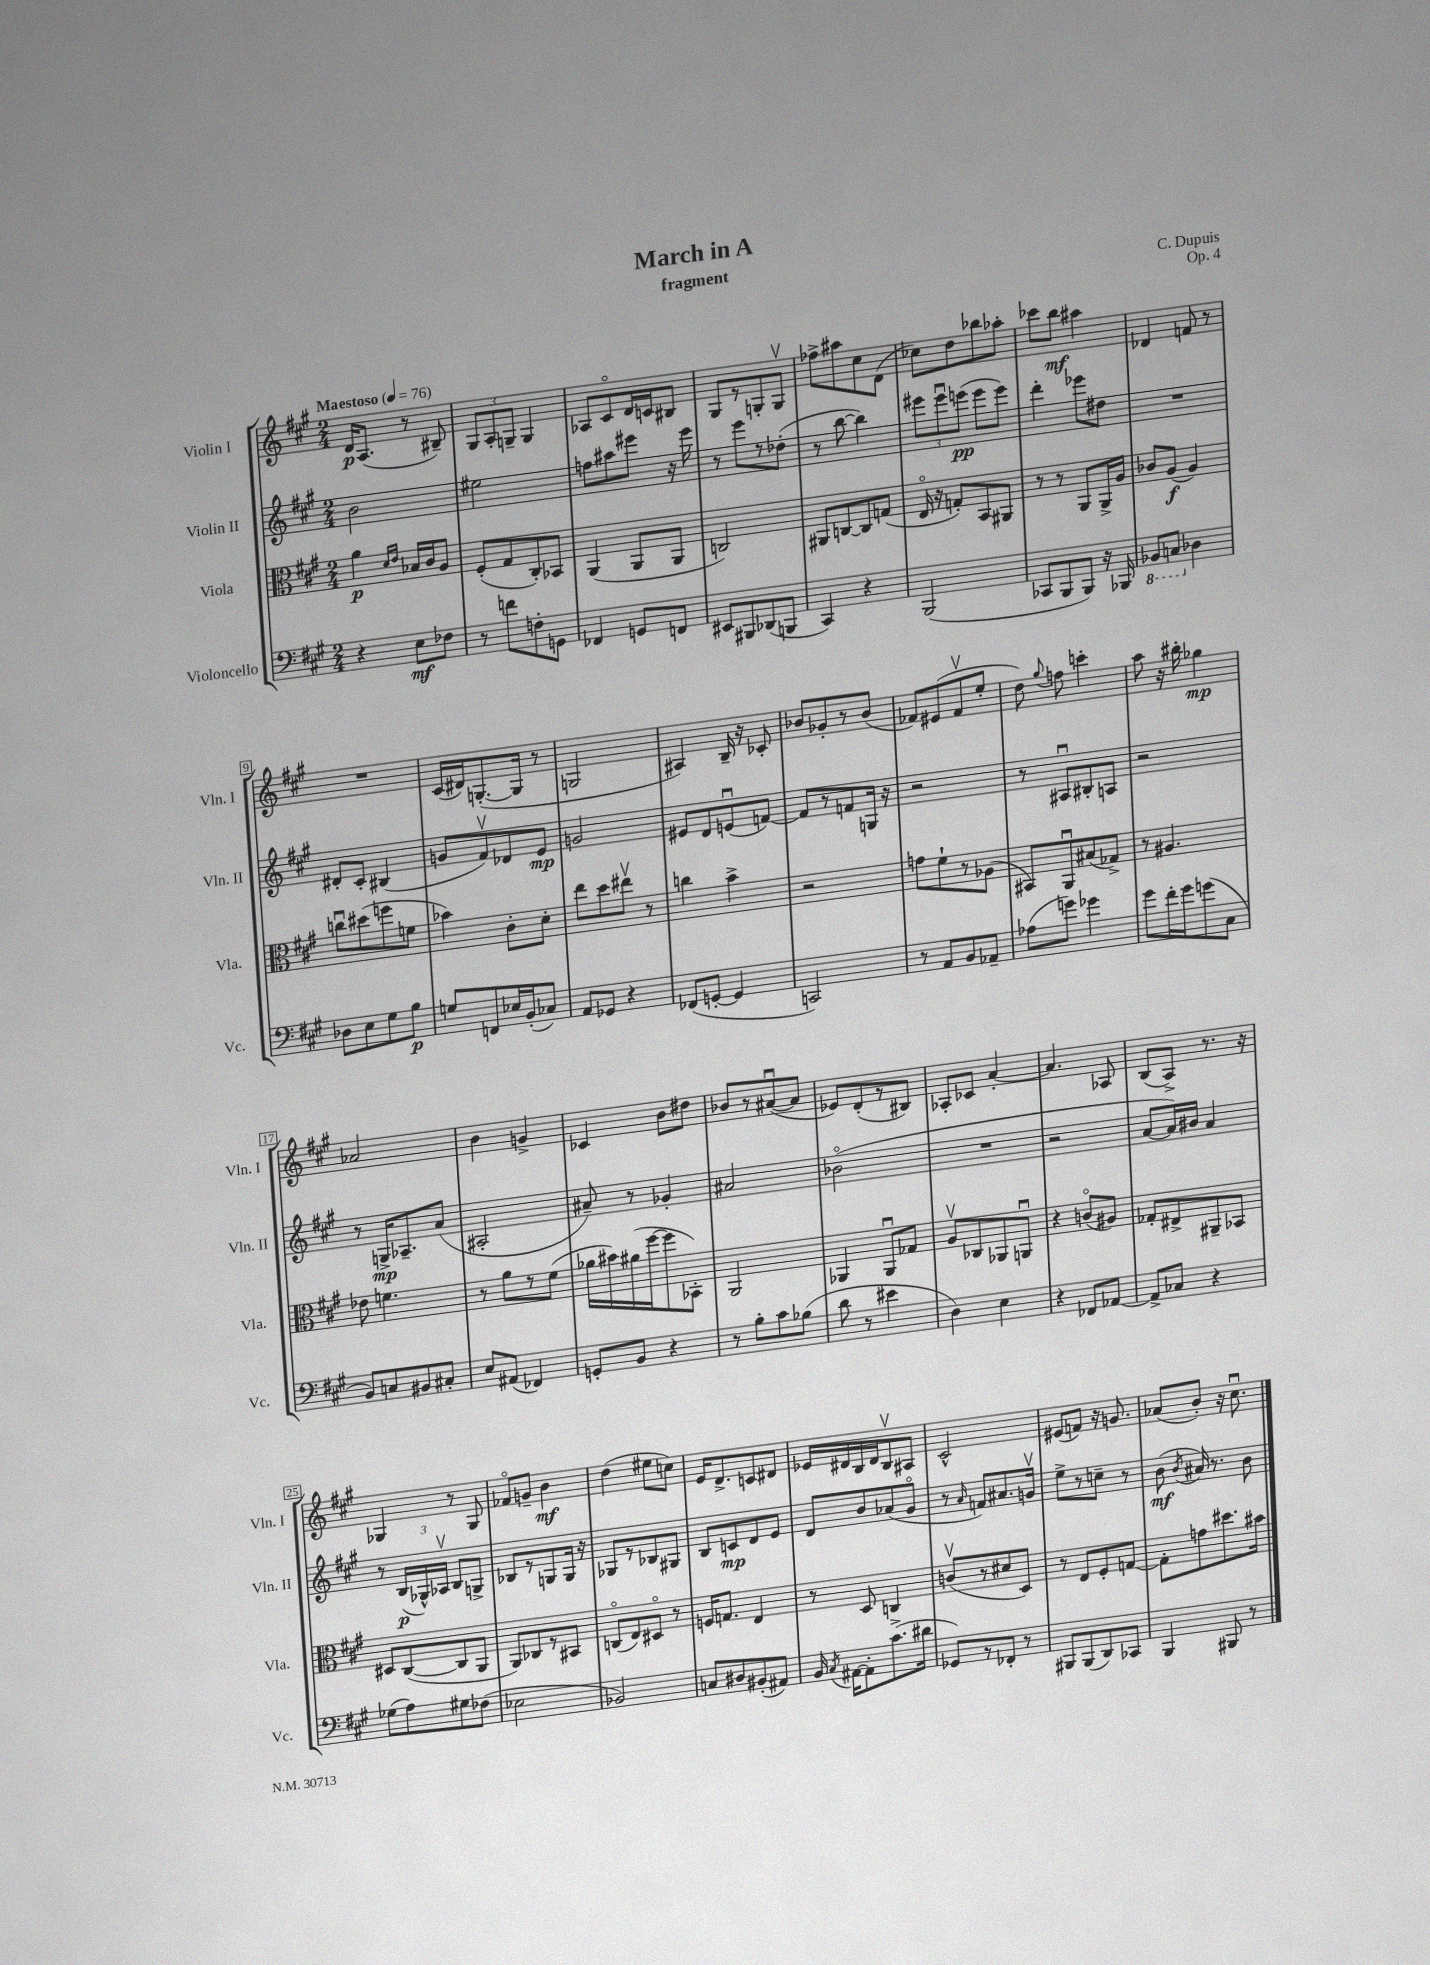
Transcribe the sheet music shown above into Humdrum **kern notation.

**kern	**dynam	**kern	**dynam	**kern	**dynam	**kern	**dynam
*part4	*part4	*part3	*part3	*part2	*part2	*part1	*part1
*staff4	*staff4	*staff3	*staff3	*staff2	*staff2	*staff1	*staff1
*I"Violoncello	*	*I"Viola	*	*I"Violin II	*	*I"Violin I	*
*I'Vc.	*	*I'Vla.	*	*I'Vln. II	*	*I'Vln. I	*
*clefF4	*	*clefC3	*	*clefG2	*	*clefG2	*
*k[f#c#g#]	*	*k[f#c#g#]	*	*k[f#c#g#]	*	*k[f#c#g#]	*
*M2/4	*	*M2/4	*	*M2/4	*	*M2/4	*
*MM76	*	*MM76	*	*MM76	*	*MM76	*
=1	=1	=1	=1	=1	=1	=1	=1
!	!	!	!	!	!	!LO:TX:a:B:t=Maestoso	!
4r	.	4a\	p	2b\	.	16d/KL	p
.	.	.	.	.	.	(8.A/J	.
.	.	16qqd/LL	.	.	.	.	.
.	.	16qqe/JJ	.	.	.	.	.
8E\L	mf	16B-X/LL	.	.	.	8r	.
.	.	16c#/J	.	.	.	.	.
8F-X\J	.	8A/J	.	.	.	8B#X~/)	.
=2	=2	=2	=2	=2	=2	=2	=2
8r	.	(8F#'/L	.	2ee#X\	.	12G#/L	.
.	.	.	.	.	.	12A'/	.
8fn\L	.	8G#/	.	.	.	.	.
.	.	.	.	.	.	12Gn~/J	.
8Fn'\	.	8C#'/)	.	.	.	4G/	.
8GGn\J	.	8BB-X/J	.	.	.	.	.
=3	=3	=3	=3	=3	=3	=3	=3
4FF-X/	.	(4AA/	.	8ffn\L	.	8A-X/L	.
.	.	.	.	8aa#X\	.	8c#/	.
8GGn/L	.	8AA/L	.	8eee#X\J	.	16d/L	.
.	.	.	.	.	.	16cn/J	.
8FFn/J	.	8AA/J	.	16r	.	8B#X/J	.
.	.	.	.	16eee#\	.	.	.
=4	=4	=4	=4	=4	=4	=4	=4
8EE#X/L	.	2Cn/)	.	8r	.	8G#/L	.
8BBB#X/	.	.	.	8eee\L	.	8r	.
(8DD-X/	.	.	.	8r	.	8Gn'/	.
8BBBn/J	.	.	.	(8dd-X'\J	.	8Gv/J	.
=5	=5	=5	=5	=5	=5	=5	=5
4CC#/)	.	8AA#X/L	.	8r	.	8ff-X^\L	.
.	.	[8Cn/	.	[8bb\	.	8aa#X\	.
4r	.	8C/]	.	4bb\])	.	8cc#\	.
.	.	(8Gn/J	.	.	.	(8d\J	.
=6	=6	=6	=6	=6	=6	=6	=6
(2BBB/	.	16E/	.	12eee#X\L	.	8cc-X\L)	.
.	.	16r	.	.	.	.	.
.	.	.	.	12eee#u\	.	.	.
.	.	8Gn'/L)	.	.	.	8dd\	.
.	.	.	.	(12eeen\J	pp	.	.
.	.	8BB/	.	8eee\L	.	8bb-X\	.
.	.	8AA#X/J	.	8eee\J)	.	8aa-X'\J	.
=7	=7	=7	=7	=7	=7	=7	=7
8CC-X/L	.	8r	.	4ddd'\	.	8ccc-X\L	.
8BBB/	.	8r	.	.	.	8bb\J	mf
8BBB/J)	.	8AA/L	.	8eee-X\L	.	4aa#X\	.
16r	.	16AA^/L	.	8dd#X\J	.	.	.
16BBB-X/	.	16A/JJ	.	.	.	.	.
=8	=8	=8	=8	=8	=8	=8	=8
*8ba	*	*	*	*	*	*	*
8BBB-X/L	.	8c-X/L	.	2r	.	4d-X/	.
8CCn/J	.	(8A/J	f	.	.	.	.
*X8ba	*	*	*	*	*	*	*
4D-X\	.	4A/)	.	.	.	8fn/	.
.	.	.	.	.	.	8r	.
!!LO:LB:g=z
=9	=9	=9	=9	=9	=9	=9	=9
8D-X\L	.	8ccnu\L	.	8d#X'/L	.	2r	.
8E\	.	(8dd#X\	.	8c#'/J	.	.	.
8G#\	.	8ffn\	.	(4B#X/	.	.	.
8B\J	p	8fn\J	.	.	.	.	.
=10	=10	=10	=10	=10	=10	=10	=10
8Gn/L	.	4b-X\)	.	8gn/L	.	(16c#/LL	.
.	.	.	.	.	.	16d#X/J)	.
8FFn/	.	.	.	8f#v/)	.	([8.Gn'/	.
16E-X/L	.	8c#'\L	.	8d-X/	.	.	.
(16BB'/J	.	.	.	.	.	16G/Jk]	.
8C-X/J)	.	8d'\J	.	8e/J	mp	8r	.
=11	=11	=11	=11	=11	=11	=11	=11
8AA/L	.	8ee\L	.	2gn/	.	2Gn/	.
8GG-X/J	.	8dd\	.	.	.	.	.
4r	.	8ee#Xv\J	.	.	.	.	.
.	.	8r	.	.	.	.	.
=12	=12	=12	=12	=12	=12	=12	=12
(8FF-X/L	.	4ccn\	.	8e#X/L	.	4A#X/)	.
[8GGn'/J	.	.	.	8d/	.	.	.
4GG/]	.	4b^\	.	(8enu/	.	16B~/	.
.	.	.	.	.	.	16r	.
.	.	.	.	[8fn/J)	.	8c-X'/	.
=13	=13	=13	=13	=13	=13	=13	=13
2CCn/)	.	2r	.	8f/L]	.	8b-X/L	.
.	.	.	.	8r	.	8g-X'/	.
.	.	.	.	8fn/	.	8r	.
.	.	.	.	16Gn/Jk	.	(8b-/J	.
.	.	.	.	16r	.	.	.
=14	=14	=14	=14	=14	=14	=14	=14
8r	.	8gn\L	.	2r	.	8f-X/L)	.
8AA/L	.	8f#`\	.	.	.	(8e#X/	.
8BB/	.	8r	.	.	.	8f-v/	.
8AA-X~/J	.	(8A-X\J	.	.	.	8ee'/J	.
=15	=15	=15	=15	=15	=15	=15	=15
(8A-X\L	.	8BB#X/L)	.	8r	.	8dd\)	.
.	.	.	.	.	.	8qqgg#/	.
8gn\J)	.	8AAu/	.	8A#Xu/L	.	8ffn\	.
4g-X\	.	(8B#X/	.	8B#X'/	.	4cccn'\	.
.	.	8G-X^/J)	.	8An/J	.	.	.
=16	=16	=16	=16	=16	=16	=16	=16
8g#\L	.	8r	.	2r	.	8aa\	.
16f#'\L	.	4.A#X/	.	.	.	16r	.
16g#\J	.	.	.	.	.	16bb#X'\	.
(8gn\	.	.	.	.	.	4gg-X\	mp
8C#\J	.	.	.	.	.	.	.
!!LO:LB:g=z
=17	=17	=17	=17	=17	=17	=17	=17
8BB/L)	.	8e-X\	.	8r	.	2a-X/	.
8Cn/	.	4.fn\	.	16Gn^/KL	mp	.	.
.	.	.	.	8.A-X~/	.	.	.
8BB#X/	.	.	.	.	.	.	.
8C#X'/J	.	.	.	(8a/J	.	.	.
=18	=18	=18	=18	=18	=18	=18	=18
8E/L	.	8r	.	2A#X'/	.	4b\	.
(8AA#X/J	.	8a\L	.	.	.	.	.
4FF-X/)	.	8r	.	.	.	4gn^/	.
.	.	(8f#\J	.	.	.	.	.
=19	=19	=19	=19	=19	=19	=19	=19
8GGn'/L	.	16a-X\LL	.	8a#X~/)	.	4c-X/	.
.	.	16b#X\)	.	.	.	.	.
8BB/J	.	(16a#X\	.	8r	.	.	.
.	.	[16ff#\J	.	.	.	.	.
4r	.	8ff#\]	.	4g-X'/	.	8b\L	.
.	.	8BB-X'\J)	.	.	.	8dd#X\J	.
=20	=20	=20	=20	=20	=20	=20	=20
8r	.	2AA/	.	2a#X/	.	8b-X/L	.
8B'\L	.	.	.	.	.	8r	.
8c#\	.	.	.	.	.	([8a#Xu/	.
(8B-X\J	.	.	.	.	.	8a#/J]	.
=21	=21	=21	=21	=21	=21	=21	=21
8d\	.	4AA-X/	.	(2b-X\	.	8e-X/L)	.
8r	.	.	.	.	.	(8d'/	.
4e#X\	.	8AA-u/L	.	.	.	8r	.
.	.	8G-X/J	.	.	.	8B#X/J)	.
=22	=22	=22	=22	=22	=22	=22	=22
4D\)	.	8Av/L	.	2r	.	8A-X'/L	.
.	.	8C-X/	.	.	.	8c-X/J	.
4E\	.	8AA-X/	.	.	.	[4a'/	.
.	.	8AAnu/J	.	.	.	.	.
=23	=23	=23	=23	=23	=23	=23	=23
4r	.	4r	.	2r	.	4.a/]	.
8FF-X/L	.	(8cn/L	.	.	.	.	.
[8AA-X/J	.	8A#X/J)	.	.	.	8A-X/	.
=24	=24	=24	=24	=24	=24	=24	=24
8AA-^/L]	.	8G-X'/L	.	[8a/L	.	(8B/L	.
8C-X/J	.	8E#X^/	.	16a/L])	.	8A^/J)	.
.	.	.	.	16b#X/JJ	.	.	.
4r	.	8AA#X~/	.	4a/	.	8.r	.
.	.	8BB-X/J	.	.	.	.	.
.	.	.	.	.	.	16r	.
!!LO:LB:g=z
=25	=25	=25	=25	=25	=25	=25	=25
(8G-X\L	.	8D#X/L	.	8r	.	4G-X/	.
8A\)	.	([8C#/	.	(24B/LL	p	.	.
.	.	.	.	24G-X^^/)	.	.	.
.	.	.	.	24A-Xv/JJ	.	.	.
8G#X\	.	8C#/]	.	8B/L	.	8r	.
(8F-X\J	.	8AA/J	.	8Gn^/J	.	8G-/	.
=26	=26	=26	=26	=26	=26	=26	=26
2E-X\	.	8AA/L)	.	8B-X/L	.	8f-X/L	.
.	.	8C-X/	.	8r	.	8gn~/J	.
.	.	8r	.	8Gn/	.	4b\	mf
.	.	8BB#X/J	.	16G/Jk	.	.	.
.	.	.	.	16r	.	.	.
=27	=27	=27	=27	=27	=27	=27	=27
2BB-X/)	.	(8Cn/L	.	8G-X/L	.	(4dd\	.
.	.	8E/)	.	8r	.	.	.
.	.	8D#X/J	.	8B-X/	.	8ee#X\L	.
.	.	8r	.	8G#X/J	.	8ccn\J)	.
=28	=28	=28	=28	=28	=28	=28	=28
8Cn/L	.	16Fn/KL	.	8B/L	.	16e/KL	.
.	.	8.Gn/J	.	.	.	8.d^/	.
8D#X/	.	.	.	8cn/	mp	.	.
(8BB#X'/	.	4E/	.	8d/	.	8cn/	.
8AA#X/J)	.	.	.	8e/J	.	8d#X/J	.
=29	=29	=29	=29	=29	=29	=29	=29
16BB/	.	8r	.	8d/L	.	16e-X/LL	.
8qC#/	.	.	.	.	.	.	.
[16AA#X\KL	.	.	.	.	.	16d#X/	.
8AA#'\]	.	8D/	.	8b/	.	16B/	.
.	.	.	.	.	.	16d#/J	.
(8.c#^\	.	4Cn/	.	(8a-X/	.	8Bv/	.
.	.	.	.	8g#/J	.	8A#X/J	.
16d#X\Jk	.	.	.	.	.	.	.
=30	=30	=30	=30	=30	=30	=30	=30
8GG-X/L)	.	(8cnv/L	.	8r	.	2c#^^/	.
.	.	.	.	16qqa/	.	.	.
8r	.	8r	.	8fn/L)	.	.	.
8FF-X'/J	.	8d#X/	.	8.a#X/	.	.	.
8r	.	8D/J)	.	.	.	.	.
.	.	.	.	16gnv/Jk	.	.	.
=31	=31	=31	=31	=31	=31	=31	=31
8BBB#X/L	.	8r	.	8ee^\L	.	(8e#X/L	.
(8BBB#/	.	8E/L	.	8r	.	8fn/J)	.
8DD/)	.	8F#'/	.	8ccn~\J	.	16r	.
.	.	.	.	.	.	8.gn/	.
8CC-X/J	.	[8Gn/J	.	8r	.	.	.
=32	=32	=32	=32	=32	=32	=32	=32
4BBB/	.	8G'\L]	.	(8b\	mf	(8a-X/L	.
.	.	.	.	8qb/	.	.	.
.	.	8gn\	.	16a#X/)	.	8b'/J)	.
.	.	.	.	8.r	.	.	.
8BBB#X/	.	8.dd#X\	.	.	.	16r	.
.	.	.	.	.	.	8.cc#u\	.
8r	.	.	.	8b\	.	.	.
.	.	16b#X\Jk	.	.	.	.	.
==	==	==	==	==	==	==	==
*-	*-	*-	*-	*-	*-	*-	*-
